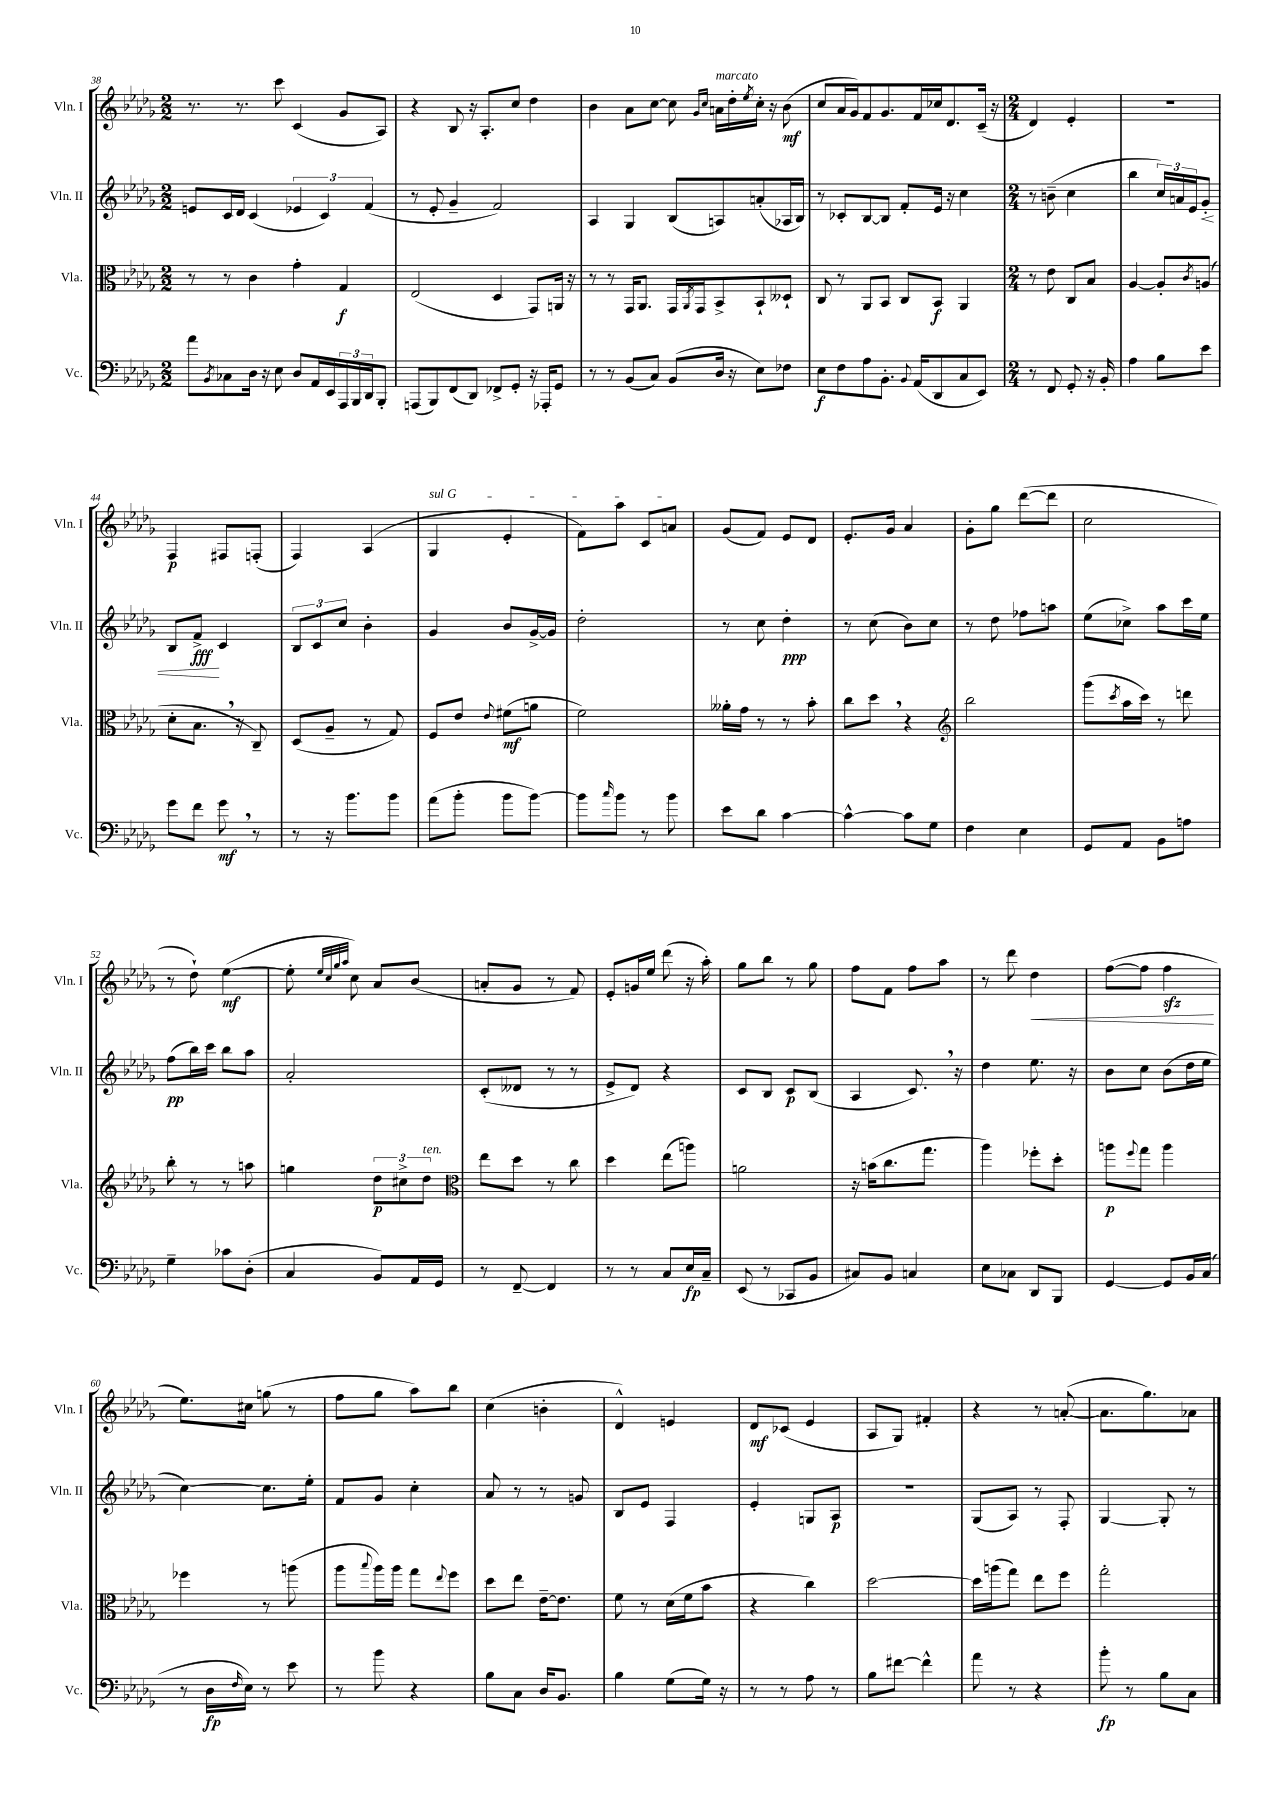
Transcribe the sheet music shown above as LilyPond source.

<<
\new StaffGroup <<
\new Staff = "s0" \with { instrumentName = "Vln. I" shortInstrumentName = "Vln. I" } {
    \clef treble \key des \major \numericTimeSignature \time 2/2
    r8. r8. c'''8 c'4( ges'8 aes8) |
    r4 bes8 r16 aes8.-. c''8 des''4 |
    bes'4 aes'8 c''8~ c''8 \grace { ges'16 c''16 } a'16^\markup { \italic "marcato" } des''16-. \acciaccatura { ees''8 } c''16-. r16 bes'8\mf( |
    c''8 aes'16 ges'16) f'8 ges'8. f'16 ces''16 des'8. c'16--( r16 |
    \numericTimeSignature \time 2/4 des'4) ees'4-. |
    R2 |
    f4\p fis8 f8-.( |
    f4) aes4( |
    \once \override TextSpanner.bound-details.left.text = \markup { \italic "sul G" } ges4\startTextSpan ees'4-. |
    f'8) aes''8 c'8 a'8\stopTextSpan |
    ges'8( f'8) ees'8 des'8 |
    ees'8.-. ges'16 aes'4 |
    ges'8-. ges''8 des'''8~( des'''8 |
    c''2 |
    r8 des''8-!) ees''4~\mf( |
    ees''8-. \grace { ees''32 c''32 ges''32 aes''32 } c''8) aes'8 bes'8( |
    a'8-. ges'8 r8 f'8) |
    ees'8-. g'16 ees''16 des'''8( r16 aes''16-.) |
    ges''8 bes''8 r8 ges''8 |
    f''8 f'8 f''8 aes''8 |
    r8 des'''8 des''4\< |
    f''8~( f''8 f''4\sfz\! |
    ees''8.) cis''16 g''8( r8 |
    f''8 ges''8 aes''8) bes''8 |
    c''4( b'4-. |
    des'4-^) e'4 |
    des'8\mf ces'8( ees'4 |
    aes8 ges8) fis'4-. |
    r4 r8 a'8~-.( |
    a'8. ges''8.) aes'8 \bar "|." |
}
\new Staff = "s1" \with { instrumentName = "Vln. II" shortInstrumentName = "Vln. II" } {
    \clef treble \key des \major \numericTimeSignature \time 2/2
    e'8 c'16 des'16 c'4( \tuplet 3/2 { ees'4 c'4) f'4( } |
    r8 ees'8-. ges'4-- f'2) |
    aes4 ges4 bes8( a8) a'8-.( aes16 bes16) |
    r8 ces'8-. bes8~ bes8 f'8-. ees'16 r16 c''4 |
    \numericTimeSignature \time 2/4 r8 b'8--( c''4 |
    bes''4 \tuplet 3/2 { c''16) a'16 ees'16 } ges'8-.\< |
    bes8 f'8->\fff\! c'4 |
    \tuplet 3/2 { bes8 c'8 c''8 } bes'4-. |
    ges'4 bes'8 ges'16~-> ges'16 |
    des''2-. |
    r8 c''8 des''4-.\ppp |
    r8 c''8( bes'8) c''8 |
    r8 des''8 fes''8 a''8 |
    ees''8( ces''8->) aes''8 c'''16 ees''16 |
    f''8\pp( bes''16) c'''16 bes''8 aes''8 |
    aes'2-. |
    c'8-.( deses'8 r8 r8 |
    ees'8-> des'8) r4 |
    c'8 bes8 c'8\p bes8( |
    aes4 c'8.) \breathe r16 |
    des''4 ees''8. r16 |
    bes'8 c''8 bes'8( des''16 ees''16 |
    c''4~) c''8. ees''16-. |
    f'8 ges'8 c''4-. |
    aes'8 r8 r8 g'8 |
    bes8 ees'8 f4 |
    ees'4-. g8 aes8\p |
    R2 |
    ges8( aes8) r8 f8-. |
    ges4~ ges8-. r8 \bar "|." |
}
\new Staff = "s2" \with { instrumentName = "Vla." shortInstrumentName = "Vla." } {
    \clef alto \key des \major \numericTimeSignature \time 2/2
    r8 r8 c'4 ges'4-. ges4\f |
    ees2( des4 ges,8) a,16 r16 |
    r8 r8 ges,16 aes,8. ges,16 \acciaccatura { aes,8 } ges,16 bes,8-> bes,8-! deses8-! |
    c8 r8 aes,8 bes,8 c8 bes,8\f aes,4 |
    \numericTimeSignature \time 2/4 r8 ees'8 c8 bes8 |
    aes4~ aes8-. \acciaccatura { c'8 } a8( |
    des'8-. bes8. \breathe r16 c8--) |
    des8( aes8-- r8 ges8) |
    f8 ees'8 \appoggiatura { ees'8 } fis'8\mf( a'8 |
    f'2) |
    aeses'16-. ges'16 r8 r8 bes'8-. |
    c''8 des''8 \breathe r4 |
    \clef treble bes''2 |
    ges'''8( \acciaccatura { c'''8 } aes''16 c'''16) r8 d'''8 |
    bes''8-. r8 r8 a''8 |
    g''4 \tuplet 3/2 { des''8\p cis''8-> des''8^\markup { \italic "ten." } } |
    \clef alto ees''8 des''8 r8 c''8 |
    des''4 ees''8( a''8) |
    a'2 |
    r16 b'16( c''8. ges''8. |
    aes''4) fes''8-. des''8-. |
    a''8\p \appoggiatura { f''8 } ges''8 a''4 |
    fes''4 r8 a''8( |
    aes''8 \appoggiatura { bes''8 } aes''16) aes''16 ges''8 \appoggiatura { ees''8 } f''8 |
    des''8 ees''8 ees'16~-- ees'8. |
    f'8 r8 des'16( f'16 bes'8 |
    r4 c''4) |
    des''2~ |
    des''16 a''16( ges''8) ees''8 f''8 |
    ges''2-. \bar "|." |
}
\new Staff = "s3" \with { instrumentName = "Vc." shortInstrumentName = "Vc." } {
    \clef bass \key des \major \numericTimeSignature \time 2/2
    aes'8 \acciaccatura { bes,8 } ces8 des16 r16 ees8 des8 aes,16 ees,16 \tuplet 3/2 { aes,,16 bes,,16 des,16 } bes,,8-. |
    a,,8( bes,,8) f,8( des,8) fes,8-> ges,8-. r16 aes,,16-. ges,8 |
    r8 r8 bes,8( c8) bes,8( des16 r16 ees8) fes8 |
    ees8\f f8 aes8 bes,8.-. \appoggiatura { bes,8 } aes,16( des,8 c8 ees,8) |
    \numericTimeSignature \time 2/4 r8 f,8 ges,8-. r16 bes,16-. |
    aes4 bes8 ees'8 |
    ges'8 f'8 ges'8\mf \breathe r8 |
    r8 r16 bes'8. bes'8 |
    aes'8( bes'8-. bes'8 bes'8~) |
    bes'8 \grace { c''16 } bes'8 r8 bes'8 |
    ees'8 des'8 c'4~ |
    c'4~-^ c'8 ges8 |
    f4 ees4 |
    ges,8 aes,8 bes,8 a8 |
    ges4-- ces'8 des8-.( |
    c4 bes,8) aes,16 ges,16 |
    r8 f,8~-- f,4 |
    r8 r8 c8 ees16\fp c16-- |
    ees,8( r8 ces,8 bes,8 |
    cis8) bes,8 c4 |
    ees8 ces8 des,8 bes,,8 |
    ges,4~ ges,8 bes,16 c16( |
    r8 des16\fp \grace { f16 } ees16) r8 ees'8 |
    r8 bes'8 r4 |
    bes8 c8 des16 bes,8. |
    bes4 ges8( ges16) r16 |
    r8 r8 aes8 r8 |
    bes8 fis'8~ fis'4-^ |
    aes'8 r8 r4 |
    bes'8-.\fp r8 bes8 c8 \bar "|." |
}
>>
>>
\layout { \context { \Score currentBarNumber = #38 } }
